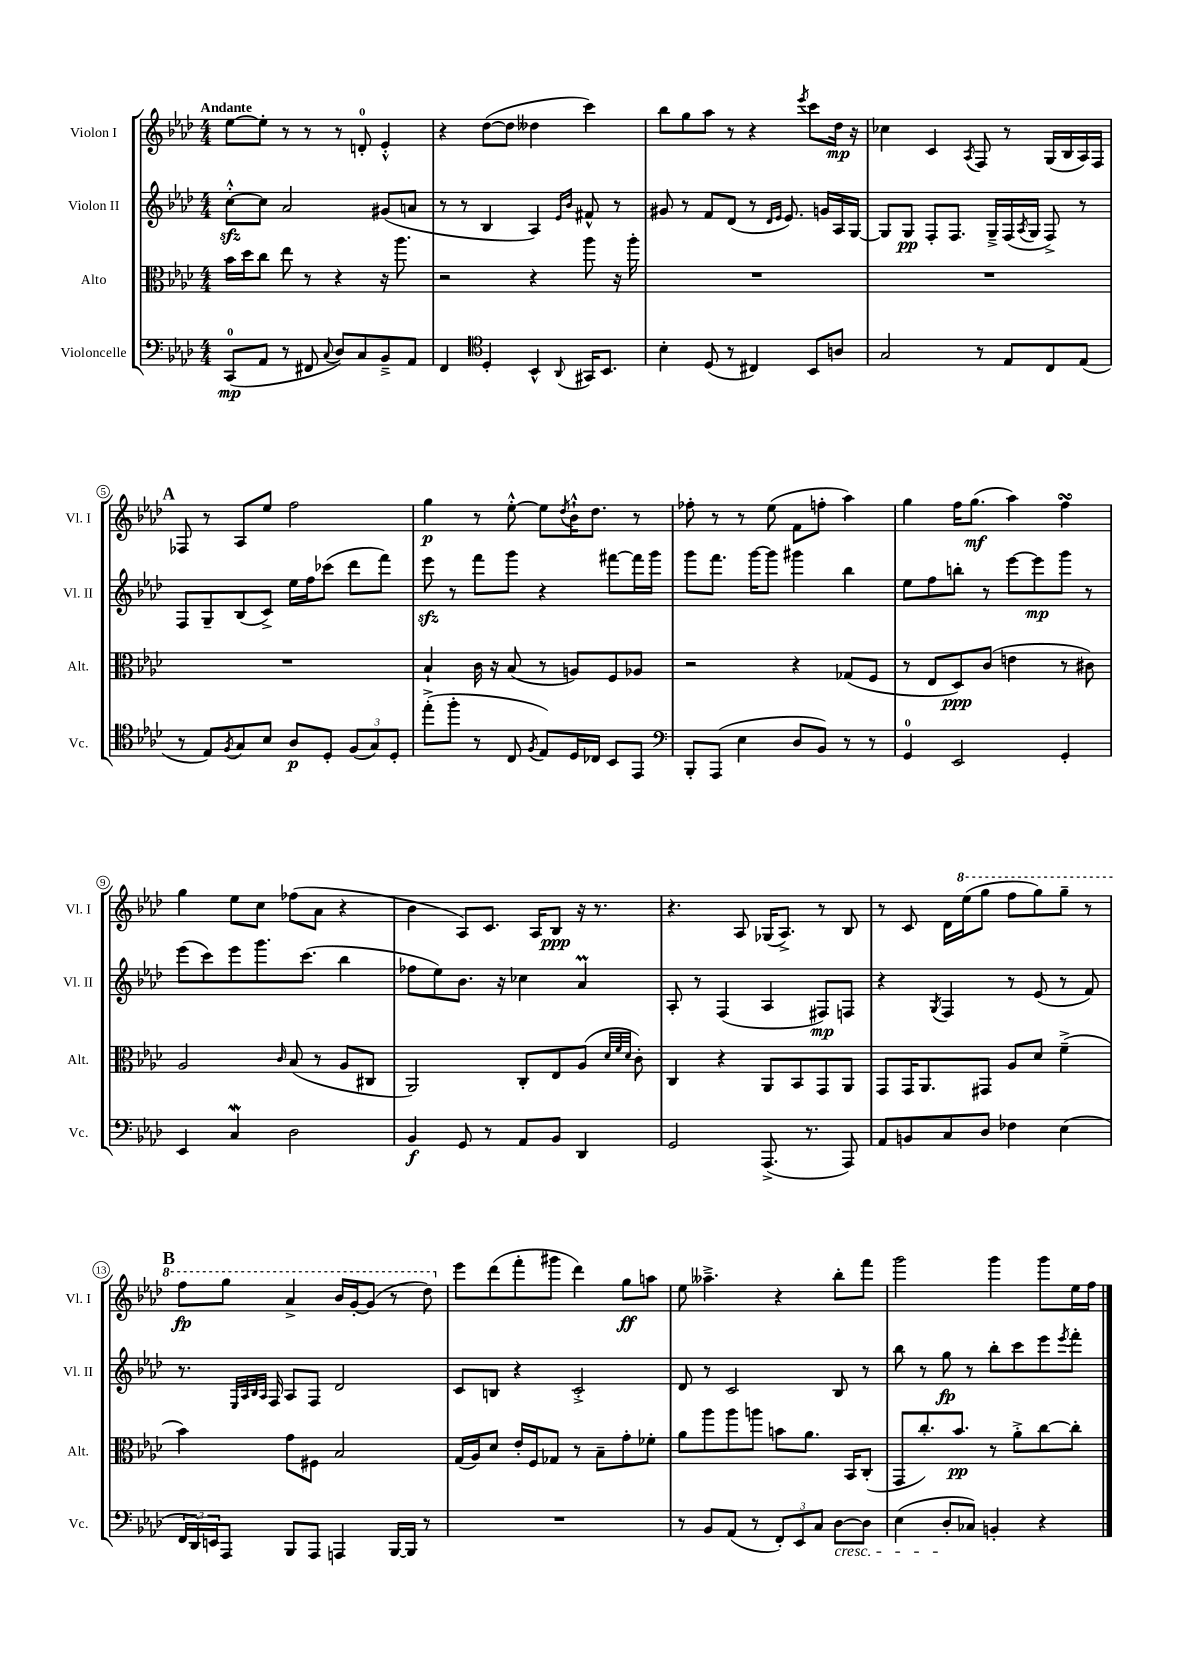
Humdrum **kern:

**kern	**dynam	**kern	**dynam	**kern	**dynam	**kern	**dynam
*part4	*part4	*part3	*part3	*part2	*part2	*part1	*part1
*staff4	*staff4	*staff3	*staff3	*staff2	*staff2	*staff1	*staff1
*I"Violoncelle	*	*I"Alto	*	*I"Violon II	*	*I"Violon I	*
*I'Vc.	*	*I'Alt.	*	*I'Vl. II	*	*I'Vl. I	*
*clefF4	*	*clefC3	*	*clefG2	*	*clefG2	*
*k[b-e-a-d-]	*	*k[b-e-a-d-]	*	*k[b-e-a-d-]	*	*k[b-e-a-d-]	*
*M4/4	*	*M4/4	*	*M4/4	*	*M4/4	*
=1	=1	=1	=1	=1	=1	=1	=1
!	!	!	!	!	!	!LO:TX:a:B:t=Andante	!
(8CC/L	mp	16b-\LL	.	[8cczz'^^\L	.	[8ee-\L	.
.	.	16dd-\J	.	.	.	.	.
8AA-/J	.	8cc\J	.	8cc\J]	.	8ee-'\J]	.
8r	.	8ee-\	.	2a-/	.	8r	.
8FF#X/	.	8r	.	.	.	8r	.
8qqC/	.	.	.	.	.	.	.
8D-/L)	.	4r	.	.	.	8r	.
8C/	.	.	.	.	.	8dn'/	.
8BB-~^/	.	16r	.	(8g#X/L	.	4e-'^^/	.
.	.	8.aa-\	.	.	.	.	.
8AA-/J	.	.	.	8an/J	.	.	.
=2	=2	=2	=2	=2	=2	=2	=2
4FF/	.	2r	.	8r	.	4r	.
.	.	.	.	8r	.	.	.
*clefC4	*	*	*	*	*	*	*
4D-'/	.	.	.	4B-/	.	([8dd-\L	.
.	.	.	.	.	.	8dd-\J]	.
4BB-^^/	.	4r	.	4A-/)	.	4dd--X\	.
.	.	.	.	16qqe-/LL	.	.	.
8qqAA-/	.	.	.	16qqb-/JJ	.	.	.
16GG#X/KL	.	8aa-\	.	8f#X^^/	.	4ccc\)	.
8.BB-/J	.	.	.	.	.	.	.
.	.	16r	.	8r	.	.	.
.	.	16aa-'\	.	.	.	.	.
=3	=3	=3	=3	=3	=3	=3	=3
4B-'\	.	1r	.	8g#X/	.	8bb-\L	.
.	.	.	.	8r	.	8gg\	.
(8D-/	.	.	.	8f/L	.	8aa-\J	.
8r	.	.	.	(8d-/J	.	8r	.
4C#X/)	.	.	.	8r	.	4r	.
.	.	.	.	16qqd-/LL	.	.	.
.	.	.	.	16qqe-/JJ	.	.	.
.	.	.	.	8.e-/)	.	.	.
.	.	.	.	.	.	8qeee-/	.
8BB-/L	.	.	.	.	.	8ccc\L	.
.	.	.	.	16gn/LL	.	.	.
8An/J	.	.	.	16A-/	.	16dd-\Jk	mp
.	.	.	.	[16G/JJ	.	16r	.
=4	=4	=4	=4	=4	=4	=4	=4
2G/	.	1r	.	8G/L]	.	4cc-X\	.
.	.	.	.	8G/J	pp	.	.
.	.	.	.	8F'/L	.	4c/	.
.	.	.	.	8.F/J	.	.	.
.	.	.	.	.	.	8qA-/	.
8r	.	.	.	.	.	8F/	.
.	.	.	.	16G~^/LL	.	.	.
8E-/L	.	.	.	(16F/	.	8r	.
.	.	.	.	8qA-/	.	.	.
.	.	.	.	16G/JJ	.	.	.
8C/	.	.	.	8F^/)	.	(16G/LL	.
.	.	.	.	.	.	16B-/	.
(8E-/J	.	.	.	8r	.	16A-/)	.
.	.	.	.	.	.	16F/JJ	.
!!LO:LB:g=z
!!LO:REH:place=s1:t=A
=5	=5	=5	=5	=5	=5	=5	=5
8r	.	1r	.	8F/L	.	8F-X/	.
8E-/L)	.	.	.	8G~/	.	8r	.
8qF/	.	.	.	.	.	.	.
8G/	.	.	.	(8B-/	.	8A-/L	.
8B-/J	.	.	.	8c^/J)	.	8ee-/J	.
8A-/L	p	.	.	16ee-\LL	.	2ff\	.
.	.	.	.	16ff\J	.	.	.
8D-'/J	.	.	.	(8ccc-X\J	.	.	.
(12F/L	.	.	.	8ddd-\L	.	.	.
12G/)	.	.	.	.	.	.	.
.	.	.	.	8fff\J)	.	.	.
12D-'/J	.	.	.	.	.	.	.
=6	=6	=6	=6	=6	=6	=6	=6
(8ee-'^\L	.	4B-`/	.	8eee-zz\	.	4gg\	p
8ff'\J	.	.	.	8r	.	.	.
8r	.	16c\	.	8fff\L	.	8r	.
.	.	16r	.	.	.	.	.
8C/	.	(8B-/	.	8ggg\J	.	[8ee-'^^\	.
8qF/	.	.	.	.	.	.	.
8E-/L)	.	8r	.	4r	.	8ee-\L]	.
.	.	.	.	.	.	8qdd-/	.
16D-/L	.	8An/L)	.	.	.	16b-`^^\K	.
16C-X/JJ	.	.	.	.	.	8.dd-\J	.
8BB-/L	.	8F/	.	[8fff#X\L	.	.	.
8EE-/J	.	8A-X/J	.	16fff#\L]	.	8r	.
.	.	.	.	16ggg\JJ	.	.	.
=7	=7	=7	=7	=7	=7	=7	=7
*clefF4	*	*	*	*	*	*	*
8BBB-'/L	.	2r	.	8ggg\L	.	8ff-X'\	.
(8AAA-/J	.	.	.	8.fff\J	.	8r	.
4E-\	.	.	.	.	.	8r	.
.	.	.	.	[16ggg\KL	.	.	.
.	.	.	.	8ggg\J]	.	(8ee-\	.
8D-/L	.	4r	.	4ggg#X\	.	8f\L	.
8BB-/J)	.	.	.	.	.	8ffn'\J	.
8r	.	(8G-X/L	.	4bb-\	.	4aa-\)	.
8r	.	8F/J	.	.	.	.	.
=8	=8	=8	=8	=8	=8	=8	=8
4GG/	.	8r	.	8ee-\L	.	4gg\	.
.	.	8E-/L	.	8ff\	.	.	.
2EE-/	.	8D-/)	ppp	8bbn'\J	.	16ff\KL	.
.	.	.	.	.	.	(8.gg\J	mf
.	.	(8c/J	.	8r	.	.	.
.	.	4en\	.	[8eee-\L	.	4aa-\)	.
.	.	.	.	8eee-\]	mp	.	.
4GG'/	.	8r	.	8ggg\J	.	4ffsSSS\	.
.	.	8c#X\)	.	8r	.	.	.
!!LO:LB:g=z
=9	=9	=9	=9	=9	=9	=9	=9
4EE-/	.	2A-/	.	(8eee-\L	.	4gg\	.
.	.	.	.	8ccc\)	.	.	.
4CW/	.	.	.	8eee-\	.	8ee-\L	.
.	.	.	.	8.ggg\	.	8cc\J	.
.	.	16qqc/	.	.	.	.	.
2D-\	.	(8B-/	.	.	.	(8ff-X\L	.
.	.	.	.	(8.ccc\J	.	.	.
.	.	8r	.	.	.	8a-\J	.
.	.	8A-/L	.	4bb-\	.	4r	.
.	.	8C#X/J	.	.	.	.	.
=10	=10	=10	=10	=10	=10	=10	=10
4BB-/	f	2AA-/)	.	8ff-X\L	.	4b-\	.
.	.	.	.	8ee-\)	.	.	.
8GG/	.	.	.	8.b-\J	.	8A-/L)	.
8r	.	.	.	.	.	8.c/J	.
.	.	.	.	16r	.	.	.
8AA-/L	.	8C'/L	.	4cc-X\	.	.	.
.	.	.	.	.	.	16A-/KL	.
8BB-/J	.	8E-/	.	.	.	8B-/J	ppp
4DD-/	.	(8A-/J	.	4a-M/	.	16r	.
.	.	.	.	.	.	8.r	.
.	.	32qqd-/LLL	.	.	.	.	.
.	.	32qqf/	.	.	.	.	.
.	.	32qqd-/JJJ	.	.	.	.	.
.	.	8c'\)	.	.	.	.	.
=11	=11	=11	=11	=11	=11	=11	=11
2GG/	.	4C/	.	8A-'/	.	4.r	.
.	.	.	.	8r	.	.	.
.	.	4r	.	(4F/	.	.	.
.	.	.	.	.	.	8A-/	.
(8.AAA-^/	.	8AA-/L	.	4A-/	.	(16G-X/KL	.
.	.	.	.	.	.	8.A-^/J)	.
.	.	8BB-/	.	.	.	.	.
8.r	.	.	.	.	.	.	.
.	.	8GG/	.	8F#X/L)	mp	8r	.
8AAA-/)	.	8AA-/J	.	8Fn/J	.	8B-/	.
=12	=12	=12	=12	=12	=12	=12	=12
8AA-/L	.	8GG/L	.	4r	.	8r	.
8BBn/	.	16GG/K	.	.	.	8c/	.
.	.	8.AA-/	.	.	.	.	.
.	.	.	.	8qG/	.	.	.
8C/	.	.	.	4F/	.	16d-\LL	.
*	*	*	*	*	*	*8va	*
.	.	.	.	.	.	(16eee-\J	.
8D-/J	.	8GG#X/J	.	.	.	8ggg\J	.
4F-X\	.	8A-/L	.	8r	.	8fff\L	.
.	.	8d-/J	.	(8e-/	.	8ggg\)	.
(4E-\	.	(4f~^\	.	8r	.	8ggg~\J	.
.	.	.	.	8f/)	.	8r	.
!!LO:LB:g=z
!!LO:REH:place=s1:t=B
=13	=13	=13	=13	=13	=13	=13	=13
24FF/LL	.	4b-\)	.	8.r	.	8fff\L	fp
24DD-/)	.	.	.	.	.	.	.
24EEn/J	.	.	.	.	.	.	.
8AAA-/J	.	.	.	.	.	8ggg\J	.
.	.	.	.	32qqE-/LLL	.	.	.
.	.	.	.	32qqA-/	.	.	.
.	.	.	.	32qqB-/	.	.	.
.	.	.	.	32qqA-/JJJ	.	.	.
.	.	.	.	16F/	.	.	.
8BBB-/L	.	8g\L	.	8A-/L	.	4aa-^/	.
8AAA-/J	.	8F#X\J	.	8F/J	.	.	.
4AAAn/	.	2B-/	.	2d-/	.	16bb-/LL	.
.	.	.	.	.	.	[16gg'/J	.
.	.	.	.	.	.	(8gg/J]	.
[16BBB-/LL	.	.	.	.	.	8r	.
16BBB-/JJ]	.	.	.	.	.	.	.
8r	.	.	.	.	.	8ddd-\)	.
=14	=14	=14	=14	=14	=14	=14	=14
*	*	*	*	*	*	*X8va	*
1r	.	(16G/LL	.	8c/L	.	8eee-\L	.
.	.	16A-/J)	.	.	.	.	.
.	.	8d-/J	.	8Bn/J	.	(8ddd-\	.
.	.	16e-'/LL	.	4r	.	8fff'\	.
.	.	16F/J	.	.	.	.	.
.	.	8G-X/J	.	.	.	8ggg#X\J	.
.	.	8r	.	2c'^/	.	4ddd-\)	.
.	.	8B-~\L	.	.	.	.	.
.	.	8g'\	.	.	.	8gg\L	ff
.	.	8f-X'\J	.	.	.	8aan\J	.
=15	=15	=15	=15	=15	=15	=15	=15
8r	.	8a-\L	.	8d-/	.	8ee-\	.
8BB-/L	.	8aa-\	.	8r	.	4.aa--X~^\	.
(8AA-/J	.	8aa-\	.	2c/	.	.	.
8r	.	8aan\J	.	.	.	.	.
12FF'/L)	.	8bn\L	.	.	.	4r	.
12EE-/	.	.	.	.	.	.	.
.	.	8.a-\J	.	.	.	.	.
12C/J	.	.	.	.	.	.	.
!LO:TX:b:i:t=cresc.	!	!	!	!	!	!	!
[8D-\L	.	.	.	8B-/	.	8bb-'\L	.
.	.	16BB-/KL	.	.	.	.	.
8D-\J]	.	(8C'/J	.	8r	.	8fff\J	.
=16	=16	=16	=16	=16	=16	=16	=16
(4E-\	.	8GG/L	.	8bb-\	.	2ggg\	.
.	.	8.cc'/)	.	8r	.	.	.
8D-'/L	.	.	.	8gg\	fp	.	.
.	.	8.b-/J	pp	.	.	.	.
8C-X/J)	.	.	.	8r	.	.	.
4BBn'/	.	8r	.	8bb-'\L	.	4ggg\	.
.	.	8a-'^\L	.	8ccc\	.	.	.
4r	.	[8cc\	.	8eee-\	.	8ggg\L	.
.	.	.	.	8qeee-/	.	.	.
.	.	8cc'\J]	.	8fff'\J	.	16ee-\L	.
.	.	.	.	.	.	16ff\JJ	.
==	==	==	==	==	==	==	==
*-	*-	*-	*-	*-	*-	*-	*-
